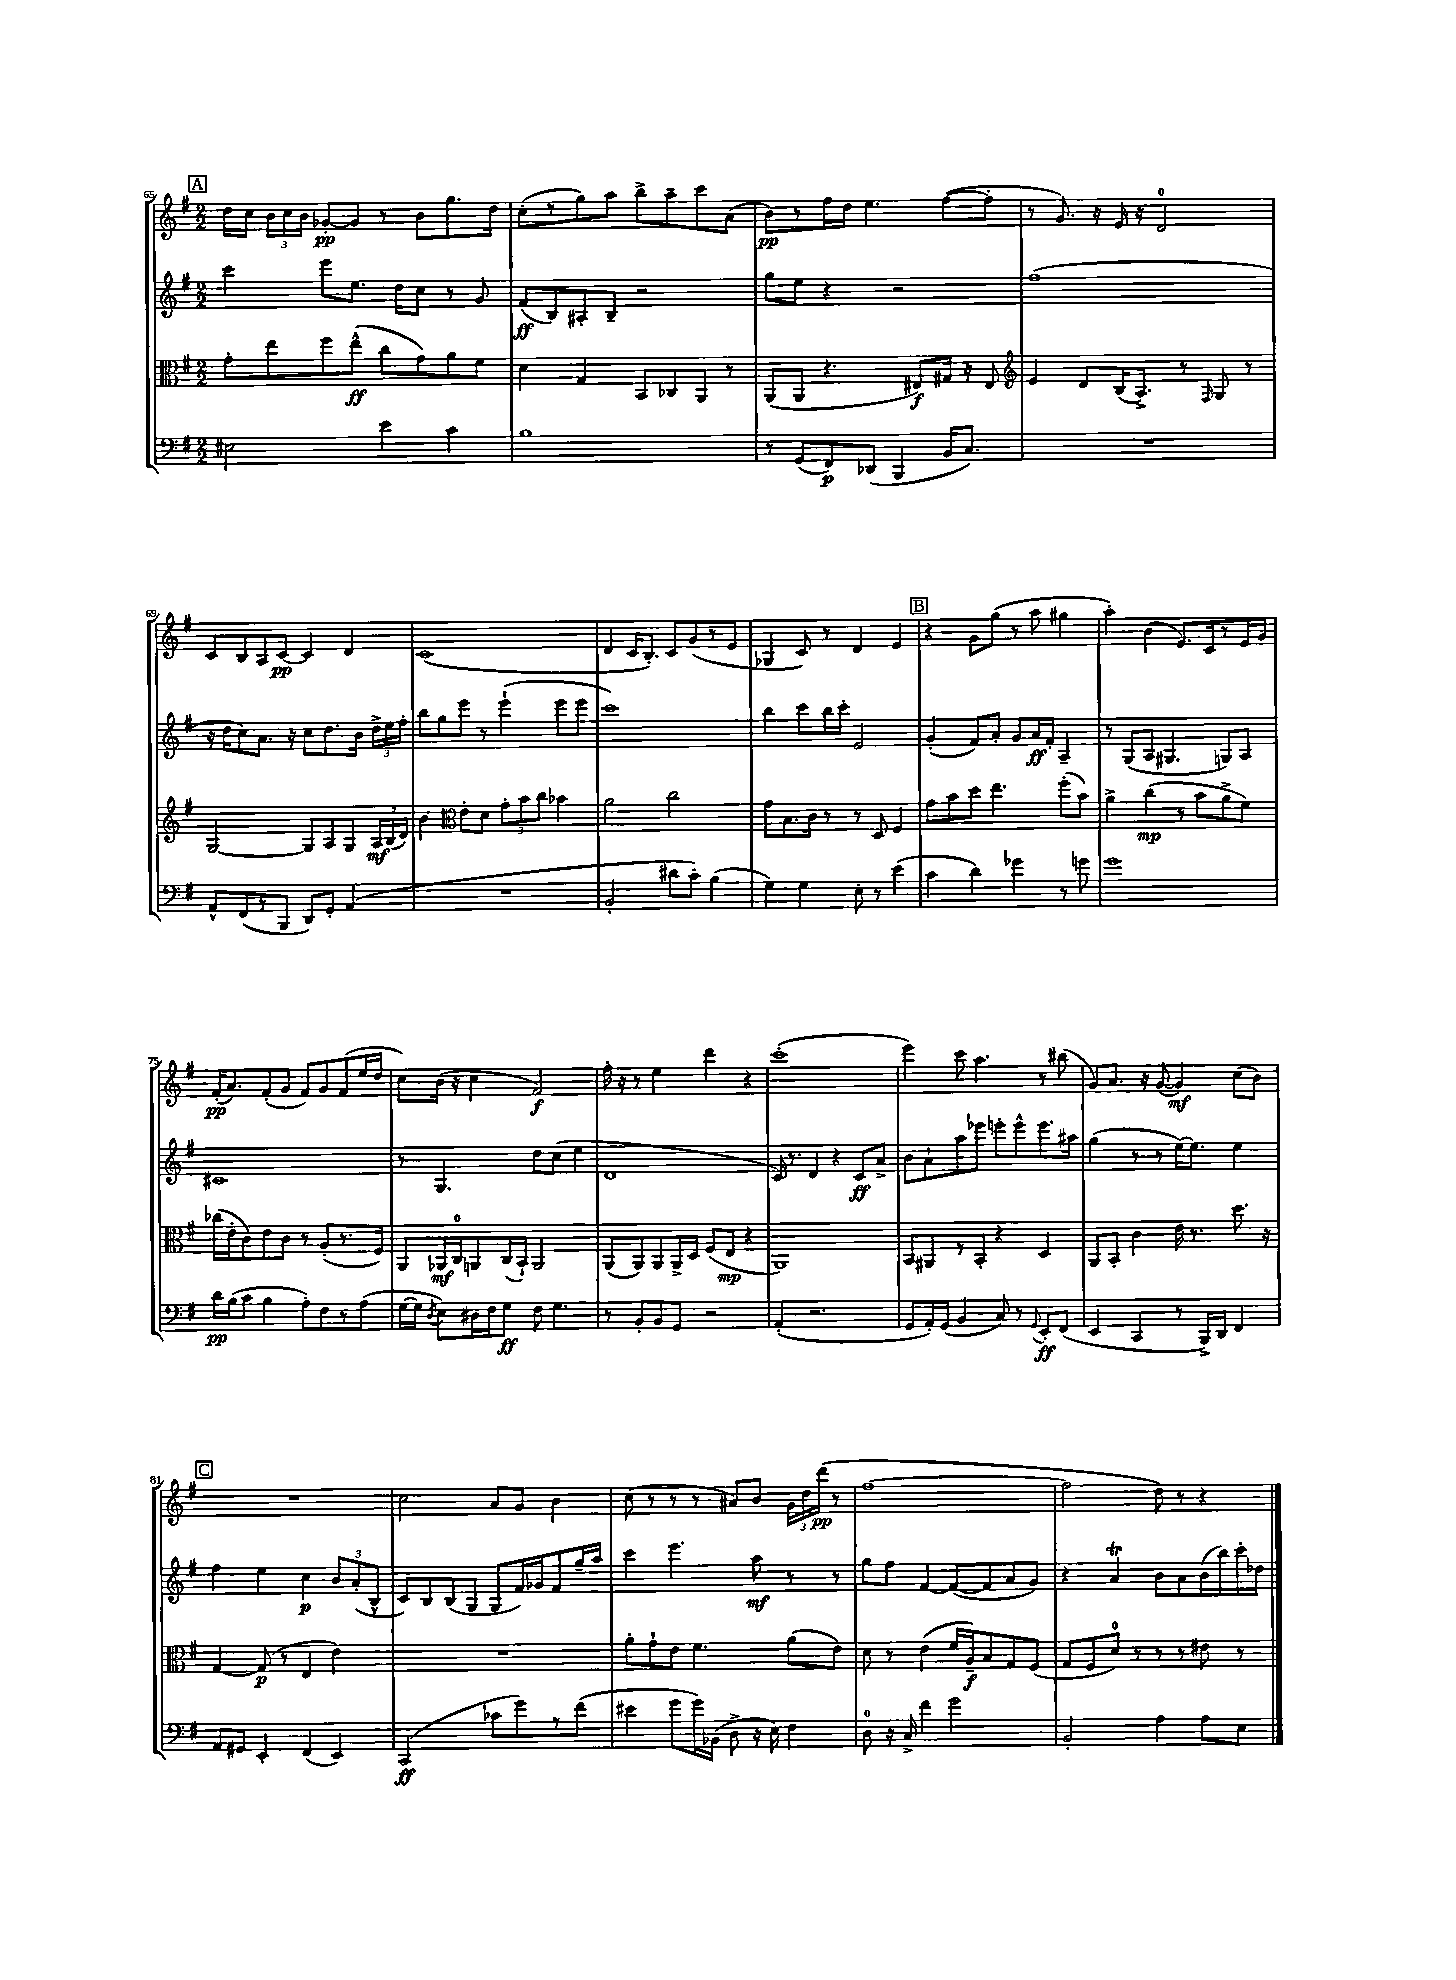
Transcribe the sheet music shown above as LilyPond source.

<<
\new StaffGroup <<
\new Staff = "s0" {
    \clef treble \key g \major \numericTimeSignature \time 2/2
    \autoBeamOff \mark \markup { \box "A" } d''16[ c''16] \tuplet 3/2 { b'16[ c''16 b'16] } ges'8[~-.\pp ges'8] r8 b'8[ g''8. d''16] |
    c''8[-.( r8 g''8) a''8] b''8[-> a''8-- c'''8 a'8]( |
    b'8[\pp) r8 fis''16 d''16] e''4. fis''8[~( fis''8]-. |
    r8 g'8.) r16 e'16 r16 d'2-0 |
    c'8[ b8 a8 c'8]~\pp c'4 d'4 |
    c'1( |
    d'4 c'16[ b8.]-.) c'8[ g'8( r8 e'8] |
    ges4 c'8) r8 d'4 e'4 |
    \mark \markup { \box "B" } r4 g'8[ g''8]( r8 a''8 gis''4 |
    a''4-.) b'4( e'8.[) c'16 r8 e'16 g'16] |
    fis'16[-.\pp( a'8.) fis'8-.( g'8] fis'8[) g'8 fis'8( e''16 d''16] |
    c''8[) b'16]( r16 c''4 fis'2\f) |
    fis''16-. r16 r8 e''4 d'''4 r4 |
    c'''1-.( |
    e'''4) c'''8 a''4. r8 bis''8( |
    g'8[) a'8.] r16 g'8~( g'4\mf) c''8[( b'8]) |
    \mark \markup { \box "C" } R1 |
    c''2 a'8[ g'8] b'4 |
    c''8( r8 r8 r8 ais'8[) b'8] \tuplet 3/2 { g'16[ d''16 d'''16]\pp( } r8 |
    fis''1~ |
    fis''2 d''8) r8 r4 \bar "|." |
}
\new Staff = "s1" {
    \clef treble \key g \major \numericTimeSignature \time 2/2
    \autoBeamOff \mark \markup { \box "A" } c'''4 e'''8[ e''8.] d''16[ c''8] r8 g'8 |
    fis'8[\ff( b8) ais8-. b8]-- r2 |
    g''8[ e''8] r4 r2 |
    fis''1( |
    r16 d''16[ c''8) a'8.] r16 c''8[ d''8. b'16] \tuplet 3/2 { d''16[-> e''16 fis''16]-. } |
    b''8[ g''8 e'''8] r8 e'''4-!( e'''8[ e'''8] |
    c'''1) |
    b''4 c'''8[ b''16 c'''16]-. e'2 |
    \mark \markup { \box "B" } g'4-.( fis'8[) a'8]-. g'8[ a'16\ff fis'16]-. a4-- |
    r8 g8[( a8] gis4. g8[) a8] |
    cis'1 |
    r8 g4. d''8[ c''8]( e''4 |
    d'1 |
    c'16) r8. d'4 r4 c'8[\ff a'8]-> |
    b'8[ a'8-! a''8 ees'''8] e'''8[-. e'''8-^ e'''8. ais''16] |
    g''4( r8 r8 e''16[~) e''8.] e''4 |
    \mark \markup { \box "C" } fis''4 e''4 c''4\p \tuplet 3/2 { b'8[ a'8-.( b8]-^ } |
    c'8[) b8 b8( g8] g8[ fis'16) ges'16 fis'8 g''16-- a''16] |
    c'''4 e'''4. a''8\mf r8 r8 |
    g''8[ fis''8] fis'4~ fis'8[~( fis'8 a'8 g'8]) |
    r4 a'4\trill b'8[ a'8 b'16( b''16) c'''16-. des''16] \bar "|." |
}
\new Staff = "s2" {
    \clef alto \key g \major \numericTimeSignature \time 2/2
    \autoBeamOff \mark \markup { \box "A" } g'8[-. e''8 fis''8 e''8]-^\ff( c''8[ g'8) a'8 fis'8] |
    d'4 g4 b,8[ ces8 a,8] r8 |
    a,8[( a,8] r4. eis8[\f) gis16] r16 eis8 |
    \clef treble e'4 d'8[ b16( a8.]->) r8 \grace { fis16 } g8 r8 |
    g2~ g8[ a8 g8] \tuplet 3/2 { a16[\mf b16( d'16]) } |
    b'4 \clef alto e'8[-. d'8] \tuplet 3/2 { g'8[-. b'8 c''8] } bes'4 |
    a'2 c''2 |
    g'8[ b8. c'16] r8 r8 d8 fis4 |
    \mark \markup { \box "B" } g'8[ b'8 d''8] e''4. fis''8[-.( b'8]) |
    a'4-> c''4\mp( r8 b'8[ a'8-> fis'8]) |
    ces''16[( e'16-. c'8) e'8 c'8] r8 a8[-.( r8. fis16]) |
    a,8[ aes,16\mf c16-0 a,8 c16( b,16]-!) a,2 |
    a,8[( a,8) a,8 a,16-> d16] fis8[( e8]\mp r4 |
    a,1) |
    b,8[ ais,8 r8 b,8]-. r4 d4 |
    a,8[ b,8]-. c'4 e'16 r8. d''8. r16 |
    \mark \markup { \box "C" } g4~ g8\p( r8 e4 e'4) |
    R1 |
    a'8[-. g'8-! e'8] fis'4. a'8[( e'8]) |
    d'8 r8 e'4( fis'16[ a16--\f) b8 g8 fis8]( |
    g8[ fis8 d'8]-0) r8 r8 r8 eis'8 r8 \bar "|." |
}
\new Staff = "s3" {
    \clef bass \key g \major \numericTimeSignature \time 2/2
    \autoBeamOff \mark \markup { \box "A" } eis2 e'4 c'4 |
    b1 |
    r8 g,8[( fis,8\p) des,8]( b,,4 b,16[ c8.]) |
    R1 |
    a,8[-^ fis,8( r8 b,,8] d,8[) g,8]-. a,4( |
    R1 |
    b,2-. dis'8[ c'8]-.) b4( |
    g4) g4 e8-. r8 e'4( |
    \mark \markup { \box "B" } c'4 d'4) ges'4 r8 g'8 |
    g'1 |
    d'16[\pp b16( c'8] b4 a8[-.) fis8 r8 a8]( |
    g16[~ g16] \acciaccatura { d8 } e8[) dis16 fis16 g8]\ff fis8 g4. |
    r8 b,8[-. b,8 g,8] r2 |
    a,4-.( r2. |
    g,8[ a,16-.) g,16]( b,4 c8) r8 \appoggiatura { g,8 } e,8[-.\ff fis,8]( |
    e,4 c,4 r8 b,,16[->) d,16] fis,4 |
    \mark \markup { \box "C" } a,8[ gis,8] e,4-. fis,4( e,4) |
    c,2\ff( ces'8[ g'8) r8 fis'8]( |
    eis'4 g'8[ g'16) bes,16]( d8-> r16 e16) fis4 |
    d8-0 r16 c16-> fis'4 g'2 |
    b,2-. a4 a8[ e8] \bar "|." |
}
>>
>>
\layout { \context { \Score currentBarNumber = #65 } }
